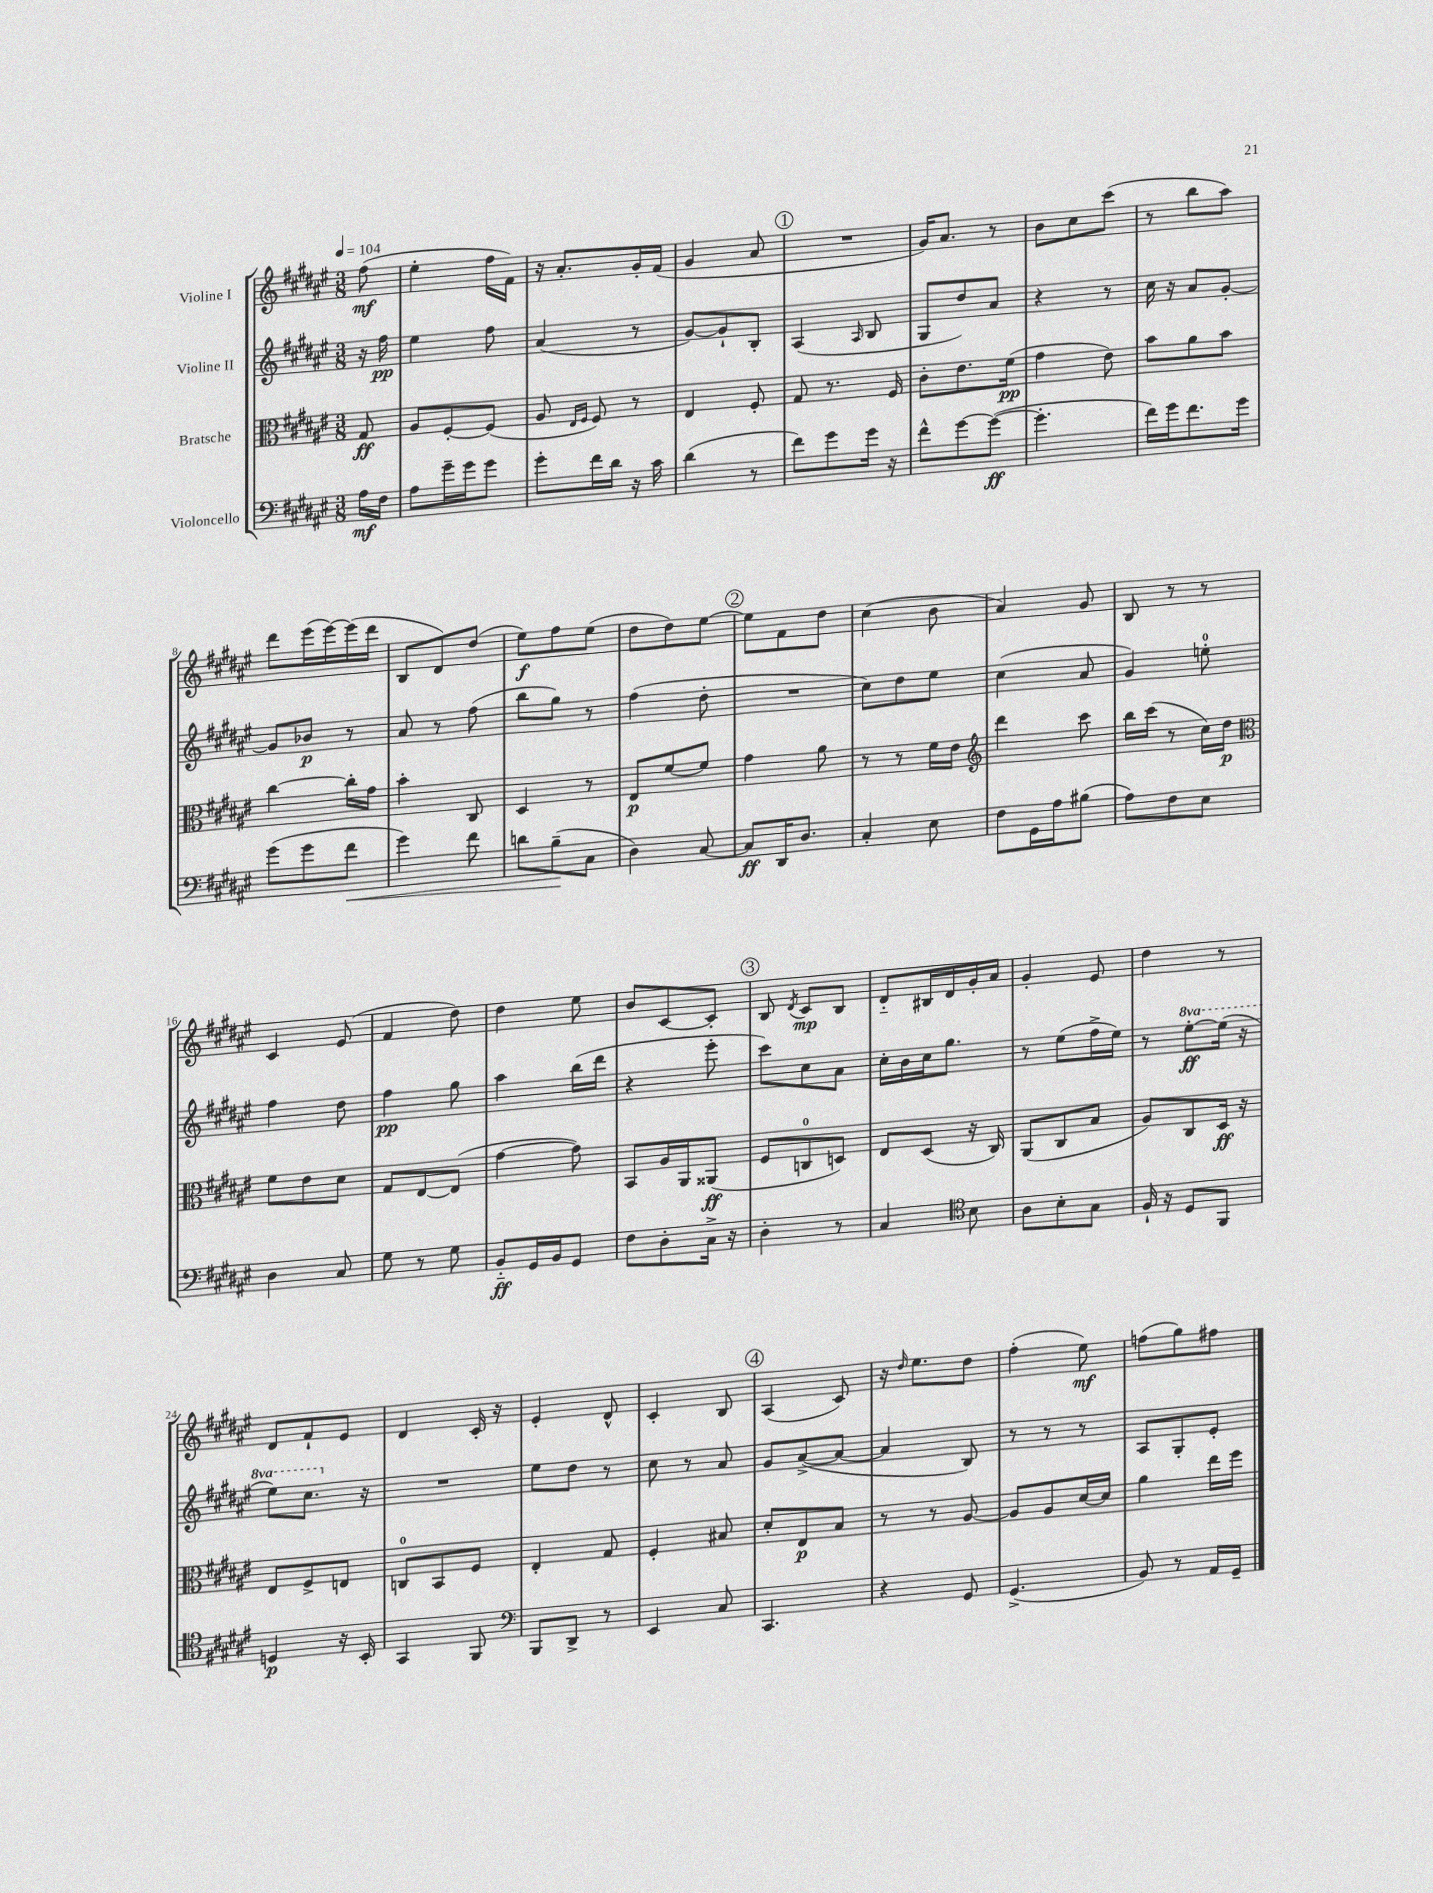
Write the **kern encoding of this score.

**kern	**kern	**kern	**kern
*staff4	*staff3	*staff2	*staff1
*clefF4	*clefC3	*clefG2	*clefG2
*k[f#c#g#d#a#e#]	*k[f#c#g#d#a#e#]	*k[f#c#g#d#a#e#]	*k[f#c#g#d#a#e#]
*M3/8	*M3/8	*M3/8	*M3/8
*MM104	*MM104	*MM104	*MM104
16A#	8G#	16r	(8ff#
16F#	.	16ff#	.
=	=	=	=
8A#	8A#	4ee#	4ee#'
16g#~	[8F#'	.	.
16g#	.	.	.
8g#	(8F#]	8ff#	16ff#
.	.	.	16f#)
=	=	=	=
8g#'	8A#	(4a#	16r
.	.	.	8.a#'
.	16qqE#	.	.
.	16qqF#	.	.
16f#	8F#)	.	.
16d#	.	.	.
16r	8r	8r	16g#'
16c#	.	.	(16f#
=	=	=	=
(4d#	4E#	[8g#)	4g#
.	.	8g#`]	.
8r	8F#'	8B'	8a#
=	=	=	=
8f#)	8G#	(4A#	4.r
8g#	8.r	.	.
.	.	16qqA#	.
16g#	.	8B	.
16r	16F#	.	.
=	=	=	=
8f#^^	8c#'	8G#	16g#)
.	.	.	8.a#
[8g#	8.e#	8dd#)	.
(8g#_	.	8a#	8r
.	(16f#	.	.
=	=	=	=
4.g#']	4g#	4r	8b
.	.	.	8cc#
.	8e#)	8r	(8ccc#
=	=	=	=
16f#)	8b	16cc#	8r
16g#	.	16r	.
8.f#	8a#	8a#	8bb
.	8b	[8g#'	8aa#)
16g#	.	.	.
=	=	=	=
(8g#	[4cc#	8g#]	8ddd#
8g#	.	8b-	(16eee#
.	.	.	[16eee#)
8f#	16cc#']	8r	(16eee#]
.	16g#	.	16ddd#
=	=	=	=
4g#)	4b'	8a#	8B
.	.	8r	8d#)
8f#	8C#	(8ff#	(8dd#
=	=	=	=
8d	4D#	8bb	8ee#)
(8B~	.	8gg#)	8ff#
8C#	8r	8r	(8ee#
=	=	=	=
4D#)	8E#	(4ff#	8dd#
.	[8f#	.	8dd#)
[8C#	8f#]	8dd#'	[8ee#
=	=	=	=
8C#]	4g#	4.r	8ee#]
16DD#	.	.	8f#
8.D#	.	.	.
.	8a#	.	8dd#
=	=	=	=
4C#'	8r	8cc#)	(4cc#
.	8r	8dd#	.
8E#	16f#	8ee#	8b
.	16e#	.	.
=	=	=	=
*	*clefG2	*	*
8F#	4ddd#	(4cc#	4a#)
16GG#	.	.	.
16A#	.	.	.
(8B#	8ccc#	8a#	8g#
=	=	=	=
8A#)	16bb	4g#)	8B
.	(16ccc#	.	.
8F#	8r	.	8r
8E#	16cc#)	8ee'	8r
.	16dd#	.	.
=	=	=	=
*	*clefC3	*	*
4D#	8f#	4ff#	4c#
.	8e#	.	.
8C#	8d#	8dd#	(8e#
=	=	=	=
8G#	8G#	4ff#	4f#
8r	[8E#	.	.
8G#	(8E#]	8gg#	8dd#)
=	=	=	=
8BB'~	[4g#	4aa#	4dd#
16GG#	.	.	.
16BB	.	.	.
8GG#	8g#])	(16bb	8ee#
.	.	16ddd#	.
=	=	=	=
8F#	8BB	4r	8b
8D#'	16A#	.	[8c#
.	16AA#	.	.
16C#^	(8AA##	8eee#'	8c#']
16r	.	.	.
=	=	=	=
4D#'	8F#	8ccc#)	8B
.	.	.	8qd#
.	8C	8cc#	8c#
8r	8D)	8a#	8B
=	=	=	=
4C#	8E#	16cc#'	8d#'~
.	.	16b	.
.	(8D#	16cc#	16B#
.	.	8.gg#	16d#
*clefC4	*	*	*
8B	16r	.	16g#'
.	16C#)	.	16a#
=	=	=	=
8A#	(8AA#	8r	4g#'
8B'	8C#	(8ee#	.
8G#	8B	16ff#^	8e#
.	.	16ee#)	.
=	=	=	=
16F#`	8A#)	8r	4dd#
16r	.	.	.
8D#	8C#	[8eee#'	.
8FF#	16D#	(16eee#]	8r
.	16r	16r	.
=	=	=	=
4D	8E#	8eee#)	8d#
.	8F#^	8.ccc#	8f#`
16r	8E	.	8e#
16BB'	.	16r	.
=	=	=	=
4GG#	8C	4.r	4d#
.	8BB	.	.
8FF#	8F#	.	16c#'
.	.	.	16r
=	=	=	=
*clefF4	*	*	*
8BBB	4E#'	8ee#	4e#'
8DD#^	.	8dd#	.
8r	8G#	8r	8d#^^
=	=	=	=
4EE#	4F#'	8cc#	4c#'
.	.	8r	.
8C#	8B#	8a#	8B
=	=	=	=
4.CC#	8d#'	8g#	(4A#
.	8E#	([8a#^	.
.	8B	8a#_	8c#)
=	=	=	=
4r	8r	4a#]	16r
.	.	.	16qqdd#
.	.	.	8.ee#
.	8r	.	.
8GG#	[8A#	8B)	8dd#
=	=	=	=
(4.GG#^	8A#]	8r	(4ff#'
.	8A#	8r	.
.	[16d#	8r	8ee#)
.	16d#]	.	.
=	=	=	=
8BB)	4a#	8A#	(8ff
8r	.	8G#'	8gg#)
16AA#	16ee#	8e#'	8ff#
16GG#~	16ff#	.	.
==	==	==	==
*-	*-	*-	*-
